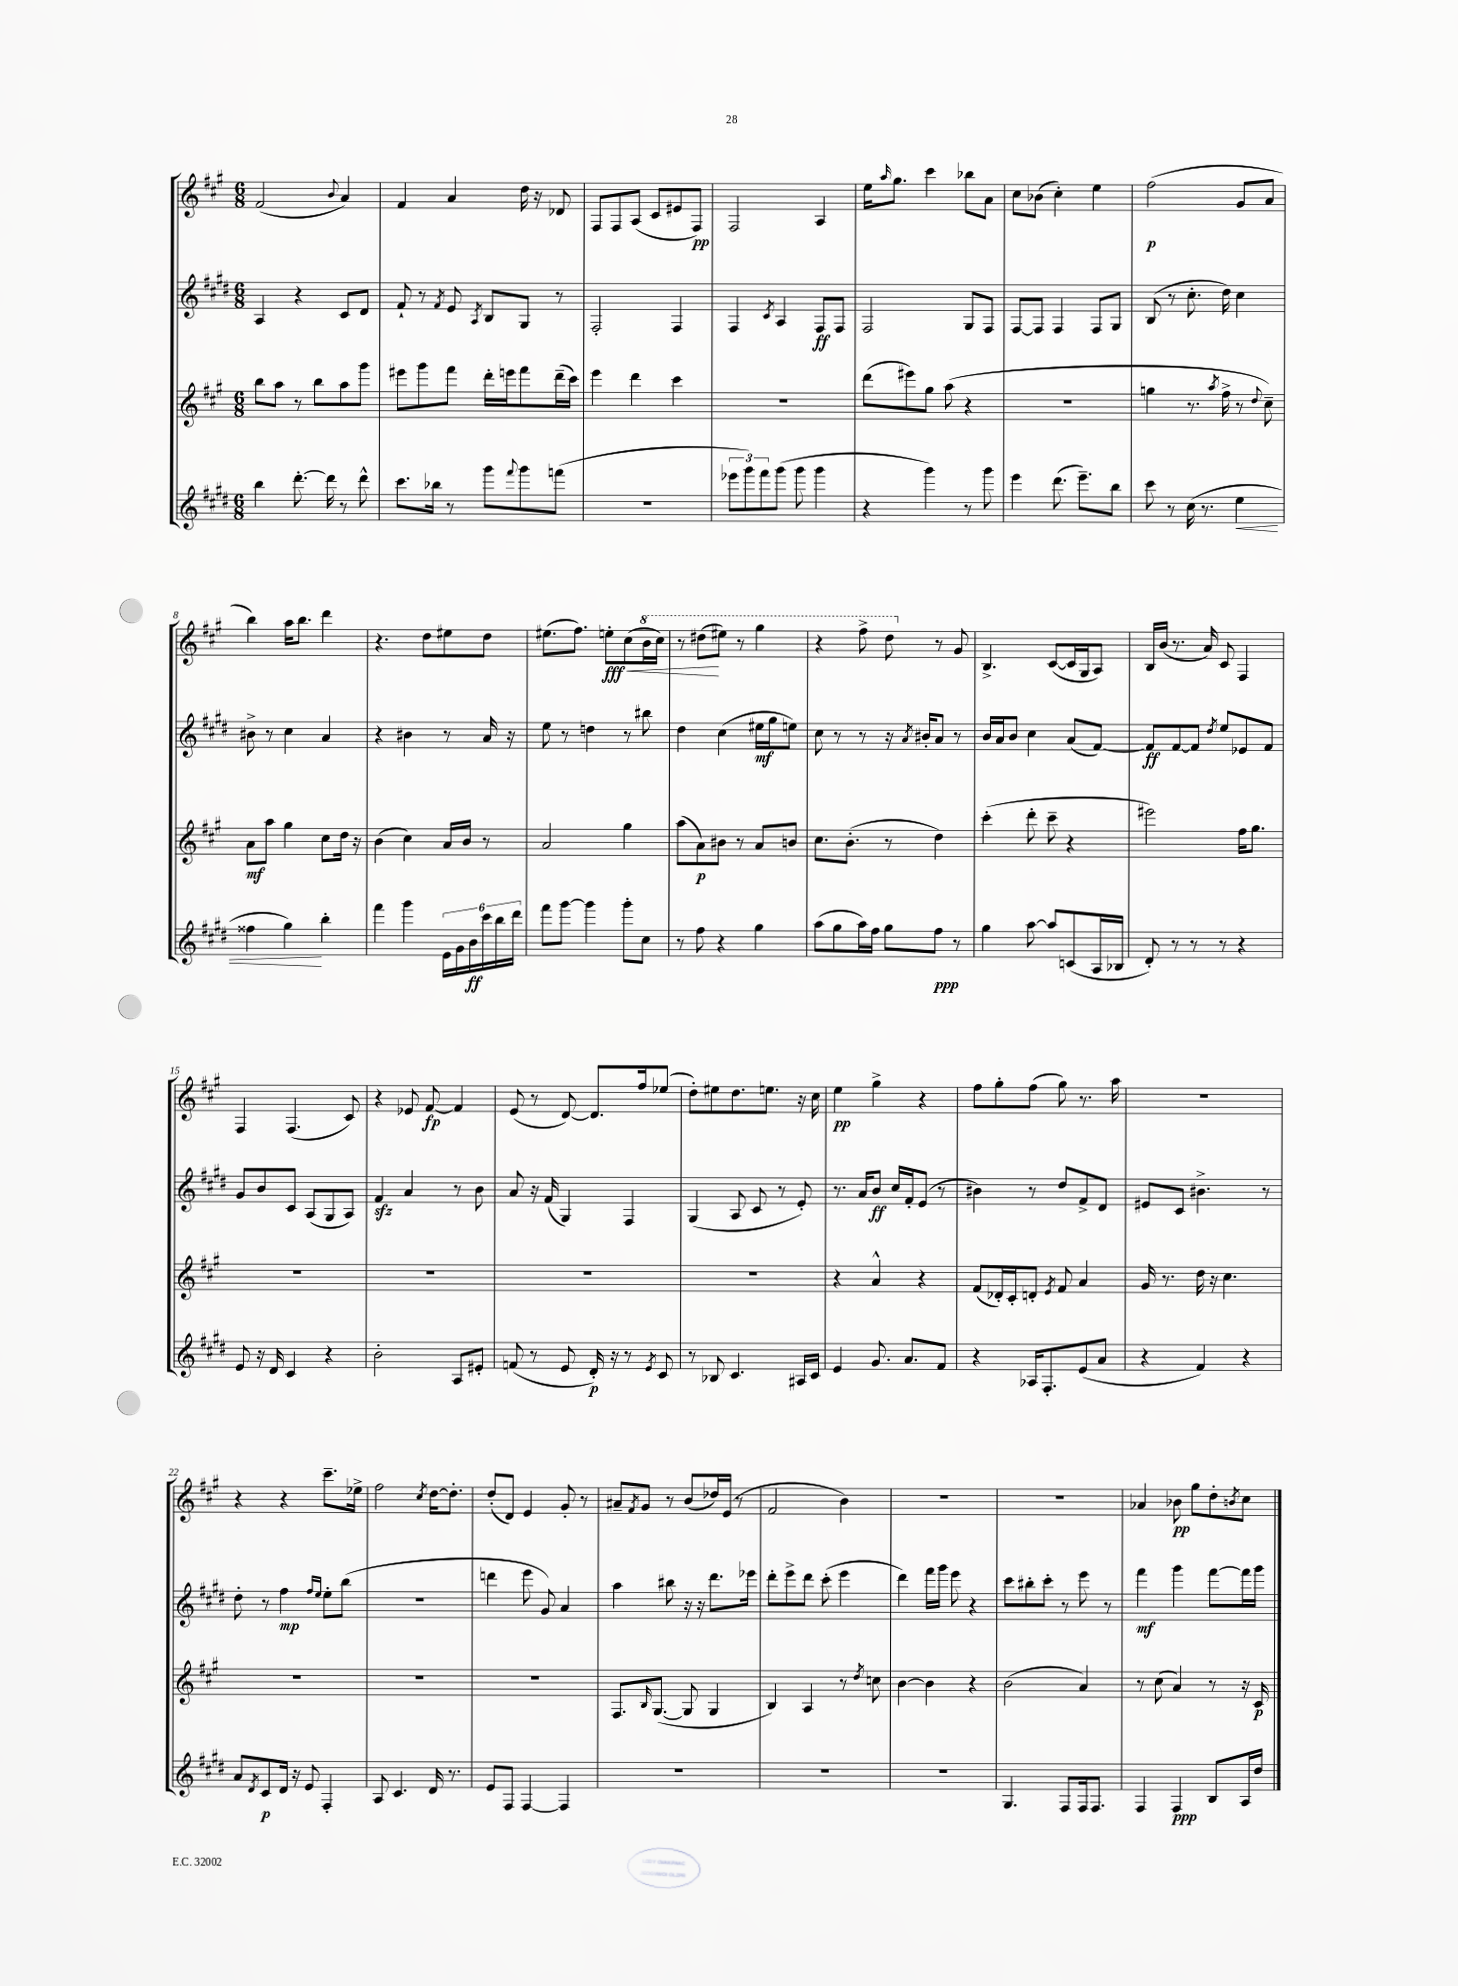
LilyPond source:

<<
\new StaffGroup <<
\new Staff = "s0" {
    \clef treble \key a \major \numericTimeSignature \time 6/8
    fis'2( \appoggiatura { b'8 } a'4) |
    fis'4 a'4 d''16 r16 des'8 |
    fis8 fis8 a8( cis'8 eis'8 fis8\pp) |
    fis2 a4 |
    e''16 \grace { a''16 } gis''8. cis'''4 bes''8 a'8 |
    cis''8 bes'8( cis''4-.) e''4 |
    fis''2\p( gis'8 a'8 |
    b''4) a''16 b''8. d'''4 |
    r4. d''8 eis''8 d''8 |
    eis''8.( fis''8.) e''8-.\fff\< cis''8( \ottava #1 b''16 cis'''16) |
    r8 dis'''8\!( eis'''8) r8 gis'''4 |
    r4 fis'''8-> d'''8 \ottava #0 r8 gis'8 |
    b4.-> cis'8~( cis'16 gis16 a8) |
    b16 b'16( r8. a'16) cis'8 fis4 |
    fis4 fis4.( cis'8) |
    r4 ees'8 fis'8~\fp fis'4 |
    e'8( r8 d'8~) d'8. fis''16 ees''8( |
    d''8-.) eis''8 d''8. e''8. r16 cis''16 |
    e''4\pp gis''4-> r4 |
    fis''8 gis''8-. fis''8( gis''8) r8. a''16 |
    R2. |
    r4 r4 cis'''8.-- ees''16-> |
    fis''2 \acciaccatura { cis''8 } d''16~ d''8.-. |
    d''8-.( d'8) e'4 gis'8-. r8 |
    ais'8-- \acciaccatura { fis'8 } gis'8 r8 b'8( des''16) e'16( r8 |
    fis'2 b'4) |
    R2. |
    R2. |
    aes'4 bes'8\pp gis''8 d''8-. \acciaccatura { b'8 } cis''8 \bar "|." |
}
\new Staff = "s1" {
    \clef treble \key e \major \numericTimeSignature \time 6/8
    a4 r4 cis'8 dis'8 |
    fis'8-! r8 \acciaccatura { fis'8 } e'8 \acciaccatura { a8 } b8 gis8 r8 |
    fis2-. fis4 |
    fis4 \acciaccatura { cis'8 } a4 fis8\ff fis8 |
    fis2 gis8 fis8 |
    fis8~ fis8 fis4 fis8 gis8 |
    b8( r8 cis''8.-. dis''16) cis''4 |
    bis'8-> r8 cis''4 a'4 |
    r4 bis'4 r8 a'16 r16 |
    e''8 r8 d''4 r8 bis''8 |
    dis''4 cis''4( eis''16\mf gis''16 e''8) |
    cis''8 r8 r8 r16 \acciaccatura { a'8 } bis'16-. a'8 r8 |
    b'16 a'16 b'8 cis''4 a'8( fis'8~) |
    fis'8\ff fis'8~ fis'8 \acciaccatura { dis''8 } e''8 ees'8 fis'8 |
    gis'8 b'8 cis'8 a8( gis8 a8) |
    fis'4\sfz a'4 r8 b'8 |
    a'8 r16 fis'16( gis4) fis4 |
    gis4( a8 cis'8 r8 e'8-.) |
    r8. a'16 b'8\ff cis''16 fis'16-. e'8( r8 |
    bis'4) r8 dis''8 fis'8-> dis'8 |
    eis'8 cis'8 bis'4.-> r8 |
    dis''8-. r8 fis''4\mp \grace { fis''16 e''16 } e''8-. b''8( |
    R2. |
    d'''4 e'''8 gis'8) a'4 |
    a''4 bis''8 r16 r16 dis'''8. ees'''16 |
    dis'''8-. e'''8-> dis'''8 cis'''8-.( e'''4 |
    dis'''4) fis'''16 gis'''16 e'''8 r4 |
    cis'''8 bis''8-. cis'''8-. r8 e'''8 r8 |
    fis'''4\mf gis'''4 fis'''8~ fis'''16 gis'''16 \bar "|." |
}
\new Staff = "s2" {
    \clef treble \key a \major \numericTimeSignature \time 6/8
    b''8 a''8 r8 b''8 a''8 gis'''8 |
    eis'''8 gis'''8 fis'''8 d'''16-. e'''16 fis'''8 d'''16--( cis'''16) |
    e'''4 d'''4 cis'''4 |
    R2. |
    d'''8( eis'''8) gis''8 a''8( r4 |
    R2. |
    g''4 r8. \acciaccatura { a''8 } fis''16-> r8 \appoggiatura { d''8 } cis''8--) |
    a'8\mf a''8 gis''4 cis''8 d''16 r16 |
    b'4( cis''4) a'16 b'16 r8 |
    a'2 gis''4 |
    a''8( a'8\p) bis'8 r8 a'8 b'8 |
    cis''8. b'8.-.( r8 d''4) |
    cis'''4-.( d'''8-. cis'''8-- r4 |
    eis'''2) fis''16 gis''8. |
    R2. |
    R2. |
    R2. |
    R2. |
    r4 a'4-^ r4 |
    fis'8( des'16-.) cis'16-. d'8-. \acciaccatura { e'8 } fis'8 a'4 |
    gis'16 r8. d''16 r16 cis''4. |
    R2. |
    R2. |
    R2. |
    fis8. \grace { b16 } gis8.~( gis8 gis4 |
    b4) a4 r8 \acciaccatura { d''8 } c''8 |
    b'4~ b'4 r4 |
    b'2( a'4) |
    r8 cis''8( a'4) r8 r16 cis'16\p \bar "|." |
}
\new Staff = "s3" {
    \clef treble \key e \major \numericTimeSignature \time 6/8
    b''4 dis'''8.~-. dis'''16 r8 dis'''8-^ |
    cis'''8. bes''16 r8 gis'''8 \appoggiatura { fis'''8 } gis'''8 f'''8( |
    R2. |
    \tuplet 3/2 { ees'''8 gis'''8) fis'''8 } gis'''8( gis'''8 gis'''4 |
    r4 gis'''4) r8 gis'''8 |
    e'''4 dis'''8.( e'''8.--) b''8 |
    cis'''8 r8 cis''16( r8. e''4\< |
    fisis''4 gis''4\!) b''4-. |
    fis'''4 gis'''4 \tuplet 6/4 { e'16 gis'16 b'16\ff cis'''16 b''16 dis'''16 } |
    fis'''8 gis'''8~ gis'''4 gis'''8-. cis''8 |
    r8 fis''8 r4 gis''4 |
    a''8( gis''8 a''16) fis''16 gis''8 fis''8\ppp r8 |
    gis''4 a''8~ a''8 c'8( a16 bes16 |
    dis'8-.) r8 r8 r8 r4 |
    e'8 r16 dis'16 cis'4 r4 |
    b'2-. a8 eis'8-. |
    f'8( r8 e'8 dis'16-.\p) r16 r8 \acciaccatura { e'8 } cis'8 |
    r8 bes8 cis'4. ais16 cis'16 |
    e'4 gis'8. a'8. fis'8 |
    r4 aes16 fis8.-. e'8( a'8 |
    r4 fis'4) r4 |
    a'8 \acciaccatura { dis'8 } cis'8\p dis'16 r16 e'8 fis4-. |
    a8 cis'4. dis'16 r8. |
    e'8 fis8 fis4~ fis4 |
    R2. |
    R2. |
    R2. |
    gis4. fis8 fis16 fis8. |
    fis4 fis4\ppp b8 a16 dis''16 \bar "|." |
}
>>
>>
